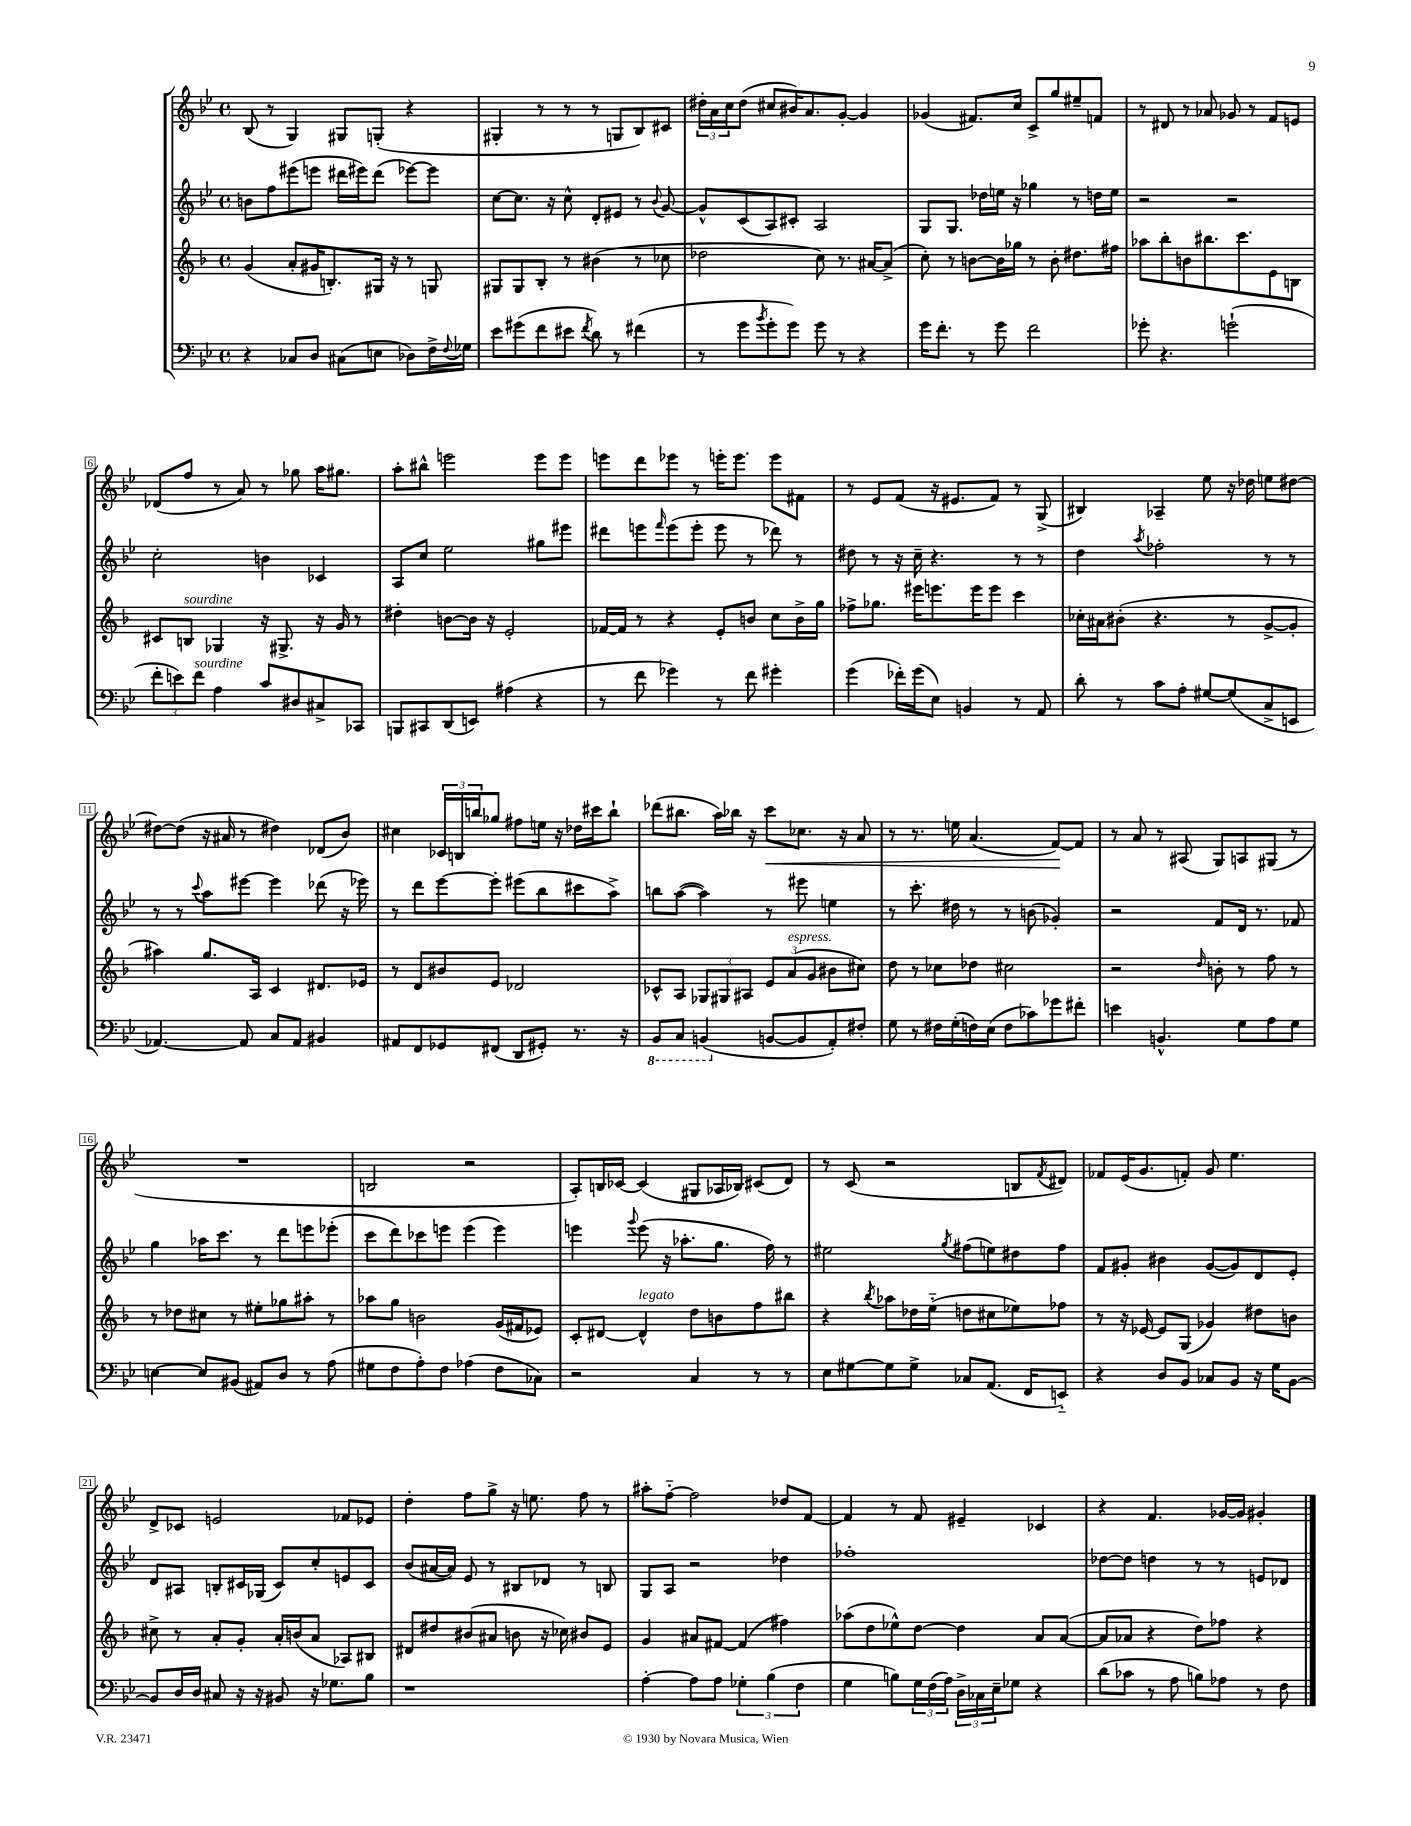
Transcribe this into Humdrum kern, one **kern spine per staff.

**kern	**kern	**kern	**kern
*staff4	*staff3	*staff2	*staff1
*clefF4	*clefG2	*clefG2	*clefG2
*k[b-e-]	*k[b-]	*k[b-e-]	*k[b-e-]
*M4/4	*M4/4	*M4/4	*M4/4
*met(c)	*met(c)	*met(c)	*met(c)
4r	(4g	8b	(8B-
.	.	8ff	8r
8C-	8a'	(8eee#	4G)
8D	16g#	8eee	.
.	8.B')	.	.
(8C#	.	16ddd#	8G#
.	.	16eee#)	.
8E	16G#	(8ddd#	(8G'
.	16r	.	.
8D-)	8r	[8eee-)	4r
16F^	8G	8eee-]	.
8qqF	.	.	.
16G-	.	.	.
=	=	=	=
8e-	8G#	[8cc	4G#'
(8g#	8G#	8.cc]	.
8f	8B-'	.	8r
.	.	16r	.
8e#	8r	8cc^^	8r
8qf	.	.	.
8d)	(4b#	8d'	8r
8r	.	8e#	8G
(4f#	8r	8r	8B-)
.	.	8qqb-	.
.	8cc-	[8g	8c#
=	=	=	=
8r	2dd-	8g^^]	24dd#'
.	.	.	24a
.	.	.	24cc
8g	.	(8c	(8dd#
8qb-	.	.	.
8g'	.	8A)	8cc#
8g)	.	8c#'	16b#)
.	.	.	8.a
8g	8cc)	2A	.
8r	8.r	.	[8g'
4r	.	.	4g]
.	[16a#	.	.
.	(8a#^]	.	.
=	=	=	=
16g	8cc')	8G	(4g-
8.f'	.	.	.
.	8r	8.G	.
8r	[8b	.	8.f#)
.	.	16dd-	.
8g	16b]	16ee	.
.	16gg-	16r	16cc
2f	8r	4gg-	8c^
.	8b'	.	8gg
.	8.dd#	8r	8ee#~
.	.	16dd	8f
.	16ff#	16ee	.
=	=	=	=
8g-'	8aa-	2r	8r
4.r	8bb-'	.	8d#
.	8b	.	8r
.	8.bb#	.	8a-
(2g`	.	2r	8g-
.	8.ccc	.	.
.	.	.	8r
.	8e	.	8f
.	8B	.	8e
=	=	=	=
12f'	8c#	2cc'	(8d-
12e)	.	.	.
.	8B	.	8ff
12f	.	.	.
4A	4G-	.	8r
.	.	.	8a)
8c	16r	4b	8r
.	8.G#^	.	.
8D#	.	.	8gg-
8C#^	16r	4c-	16aa
.	16g	.	8.gg#
8CC-	8r	.	.
=	=	=	=
8BBB	4dd#'	8A	8aa'
8CC#	.	8cc	8bb#^^
(8DD	[8b	2ee-	2eee
8EE)	16b]	.	.
.	16r	.	.
(4A#	2e'	.	.
4r	.	8gg#	8eee
.	.	8eee#	8eee
=	=	=	=
8r	[16f-	8ddd#	8eee
.	16f-]	.	.
8f	8r	8eee	8ddd
.	.	16qqfff	.
4g-)	4r	(8eee	8eee-
.	.	8eee'	8r
8r	8e'	8eee	16eee'
.	.	.	8.eee
8f	8b	8r	.
4g#'	8cc	8ddd-)	8eee
.	16b^	8r	8f#
.	16gg	.	.
=	=	=	=
(4g	8ff-^	8dd#	8r
.	8.gg-	8r	8e-
16f-')	.	16r	(8f
(16g	16eee#	16cc~	.
8E-)	8.eee	4.r	16r
.	.	.	8.e#
4BB	.	.	.
.	16eee	.	.
.	8eee	.	8f)
8r	4ccc	8r	8r
8AA	.	8r	(8G^
=	=	=	=
8d'	16cc-'	4dd	4B#)
.	16a#	.	.
8r	(8b#'	.	.
.	.	8qaa	.
8c	4.r	2ff-'	4A-~
8A'	.	.	.
[8G#	.	.	8ee-
(8G#]	8r	.	16r
.	.	.	16dd-
8C^	[8g^	8r	8ee
8EE	8g']	8r	[8dd#
=	=	=	=
[4.AA-)	4aa#)	8r	8dd#_
.	.	8r	(8dd#]
.	.	8qqccc	.
.	8.gg	8aa	16r
.	.	.	16a#
8AA-]	.	[8eee#	8r
.	16A	.	.
8C	4c	4eee#]	4dd#)
8AA-	.	.	.
4BB#	8.d#	(8ddd-	(8d-
.	.	16r	8b-)
.	16e-	16eee-)	.
=	=	=	=
8AA#	8r	8r	4cc#
8FF	8d	8ddd	.
8GG-	8b#	[8eee-	24c-
.	.	.	24B
.	.	.	24bb
(8FF#	8e	8eee-']	8gg-
8DD	2d-	(8eee#	8ff#
8GG#')	.	8bb-	16ee
.	.	.	16r
8.r	.	8ccc#	16dd-
.	.	.	16ccc#
.	.	8aa^)	8bb`
16r	.	.	.
=	=	=	=
8BBB-	8c-^^	8bb	(8ddd-
8CC	8A	([8aa	8.bb#
(4BBB	12G-	4aa])	.
.	.	.	16aa)
.	12G#	.	.
.	.	.	16bb-
.	12A#	.	.
.	.	.	16r
[8BB	12e	8r	8ccc
.	(12a	.	.
8BB]	.	8eee#	8.cc-
.	12g	.	.
8AA')	8b#	4ee	.
.	.	.	16r
8F#'	8cc#)	.	8a
=	=	=	=
8G	8dd	8r	8r
8r	8r	8.ccc'	8.r
16F#	8cc-	.	.
(16G'	.	16dd#	16ee
16F)	8dd-	8r	(4.a
(16E-	.	.	.
8F	2cc#	8r	.
8c-)	.	(8b	.
8g-	.	4g-')	[8f)
8f#'	.	.	8f]
=	=	=	=
4e	2r	2r	8r
.	.	.	8a
4.BB^^	.	.	8r
.	.	.	(8A#
.	16qqdd	.	.
.	8b'	8f	8G)
8G	8r	16d	8A
.	.	8.r	.
8A	8ff	.	(8G#
8G	8r	8f-	8r
=	=	=	=
[4E	8r	4gg	1r
.	8dd-	.	.
8E]	8cc#	16aa-	.
.	.	8.ccc	.
(8BB#	8r	.	.
8AA#)	8ee#'	8r	.
8D	8gg-	8ddd	.
8r	8aa#'	8eee	.
(8A	8r	(8eee-'	.
=	=	=	=
8G#	8aa-	8ccc	2B
8F	8gg	8ddd)	.
8A')	2b	8ccc-	.
8F	.	8eee	.
(4A-	.	(4eee	2r
8F	(16g	4eee)	.
.	16f#	.	.
8C-)	8e-)	.	.
=	=	=	=
2r	8c'	4eee	8A')
.	[8d#	.	16B
.	.	.	[16c-
.	.	8qqggg	.
.	4d#^^]	(8eee	(4c-]
.	.	16r	.
.	.	8.aa-'	.
4C	8dd	.	8G#
.	8b	8.gg	16A-
.	.	.	16B-)
8r	8ff	.	(8c#
.	.	16ff)	.
8r	8bb#	8r	8d)
=	=	=	=
8E-	4r	2ee#	8r
[8G#	.	.	(8c
.	8qbb-	.	.
8G#]	8aa-	.	2r
8G#^	16dd-	.	.
.	(16ee'~	.	.
.	.	8qgg	.
8C-	8dd	(8ff#	.
(8.AA	8cc#	8ee)	.
.	8ee-)	8dd#	8B
16FF	.	.	.
.	.	.	8qf
8EE'~)	8ff-	8ff#	8d#)
=	=	=	=
4r	8r	8f	8f-
.	16r	8g#'	(16e-
.	[16e-	.	8.g
8D	8e-]	4b#	.
8BB-	(8G	.	8f')
8C-	4g-)	([8g#	8g
8BB-	.	8g#])	4.ee-
16r	8dd#	8d	.
16G	.	.	.
[8BB-	8b	8e-'	.
=	=	=	=
8BB-]	8cc#^	8d	8d^
16D	8r	8A#	8c-
16D	.	.	.
8C#	8a'	8B'	2e
16r	8g'	16c#	.
16r	.	(16G-	.
8BB#	16a'	8c#)	.
.	(16b	.	.
16r	8a	8cc'	.
8.G-	.	.	.
.	8A-)	8e	8f-
8B-	8B#	8c#	8e-
=	=	=	=
1r	8d#	(8b-	4dd'
.	8dd#	[16a#	.
.	.	16a#])	.
.	(8b#	8e-	8ff
.	8a#	8r	8gg^
.	8b	8B#	16r
.	.	.	8.ee
.	16r	8d-	.
.	16cc-)	.	.
.	8b#	8r	8ff
.	8e	8B	8r
=	=	=	=
[4A'	4g	8G	8aa#'
.	.	8A	[8ff'~
8A]	8a#	2r	2ff]
8A	[8f#	.	.
6G-'	(4f#]	.	.
(6B-	.	.	.
.	4ff#)	4dd-	8dd-
6F	.	.	.
.	.	.	[8f
=	=	=	=
4G	(8aa-	1ff-'	4f]
.	8dd	.	.
8B)	8ee-^^)	.	8r
24G	[8dd	.	8f
(24F	.	.	.
24A)	.	.	.
24D^	4dd]	.	4e#~
24C-	.	.	.
24E-~	.	.	.
8G-	.	.	.
4r	8a	.	4c-
.	([8a	.	.
=	=	=	=
(8d	8a]	[8dd-	4r
8c-	8a-	8dd-]	.
8r	4r	4dd	4.f
8A	.	.	.
8B)	8dd)	8r	.
8A-	8ff-	8r	[16g-
.	.	.	16g-]
8r	4r	8e	4g#'
8F	.	8d-	.
==	==	==	==
*-	*-	*-	*-
